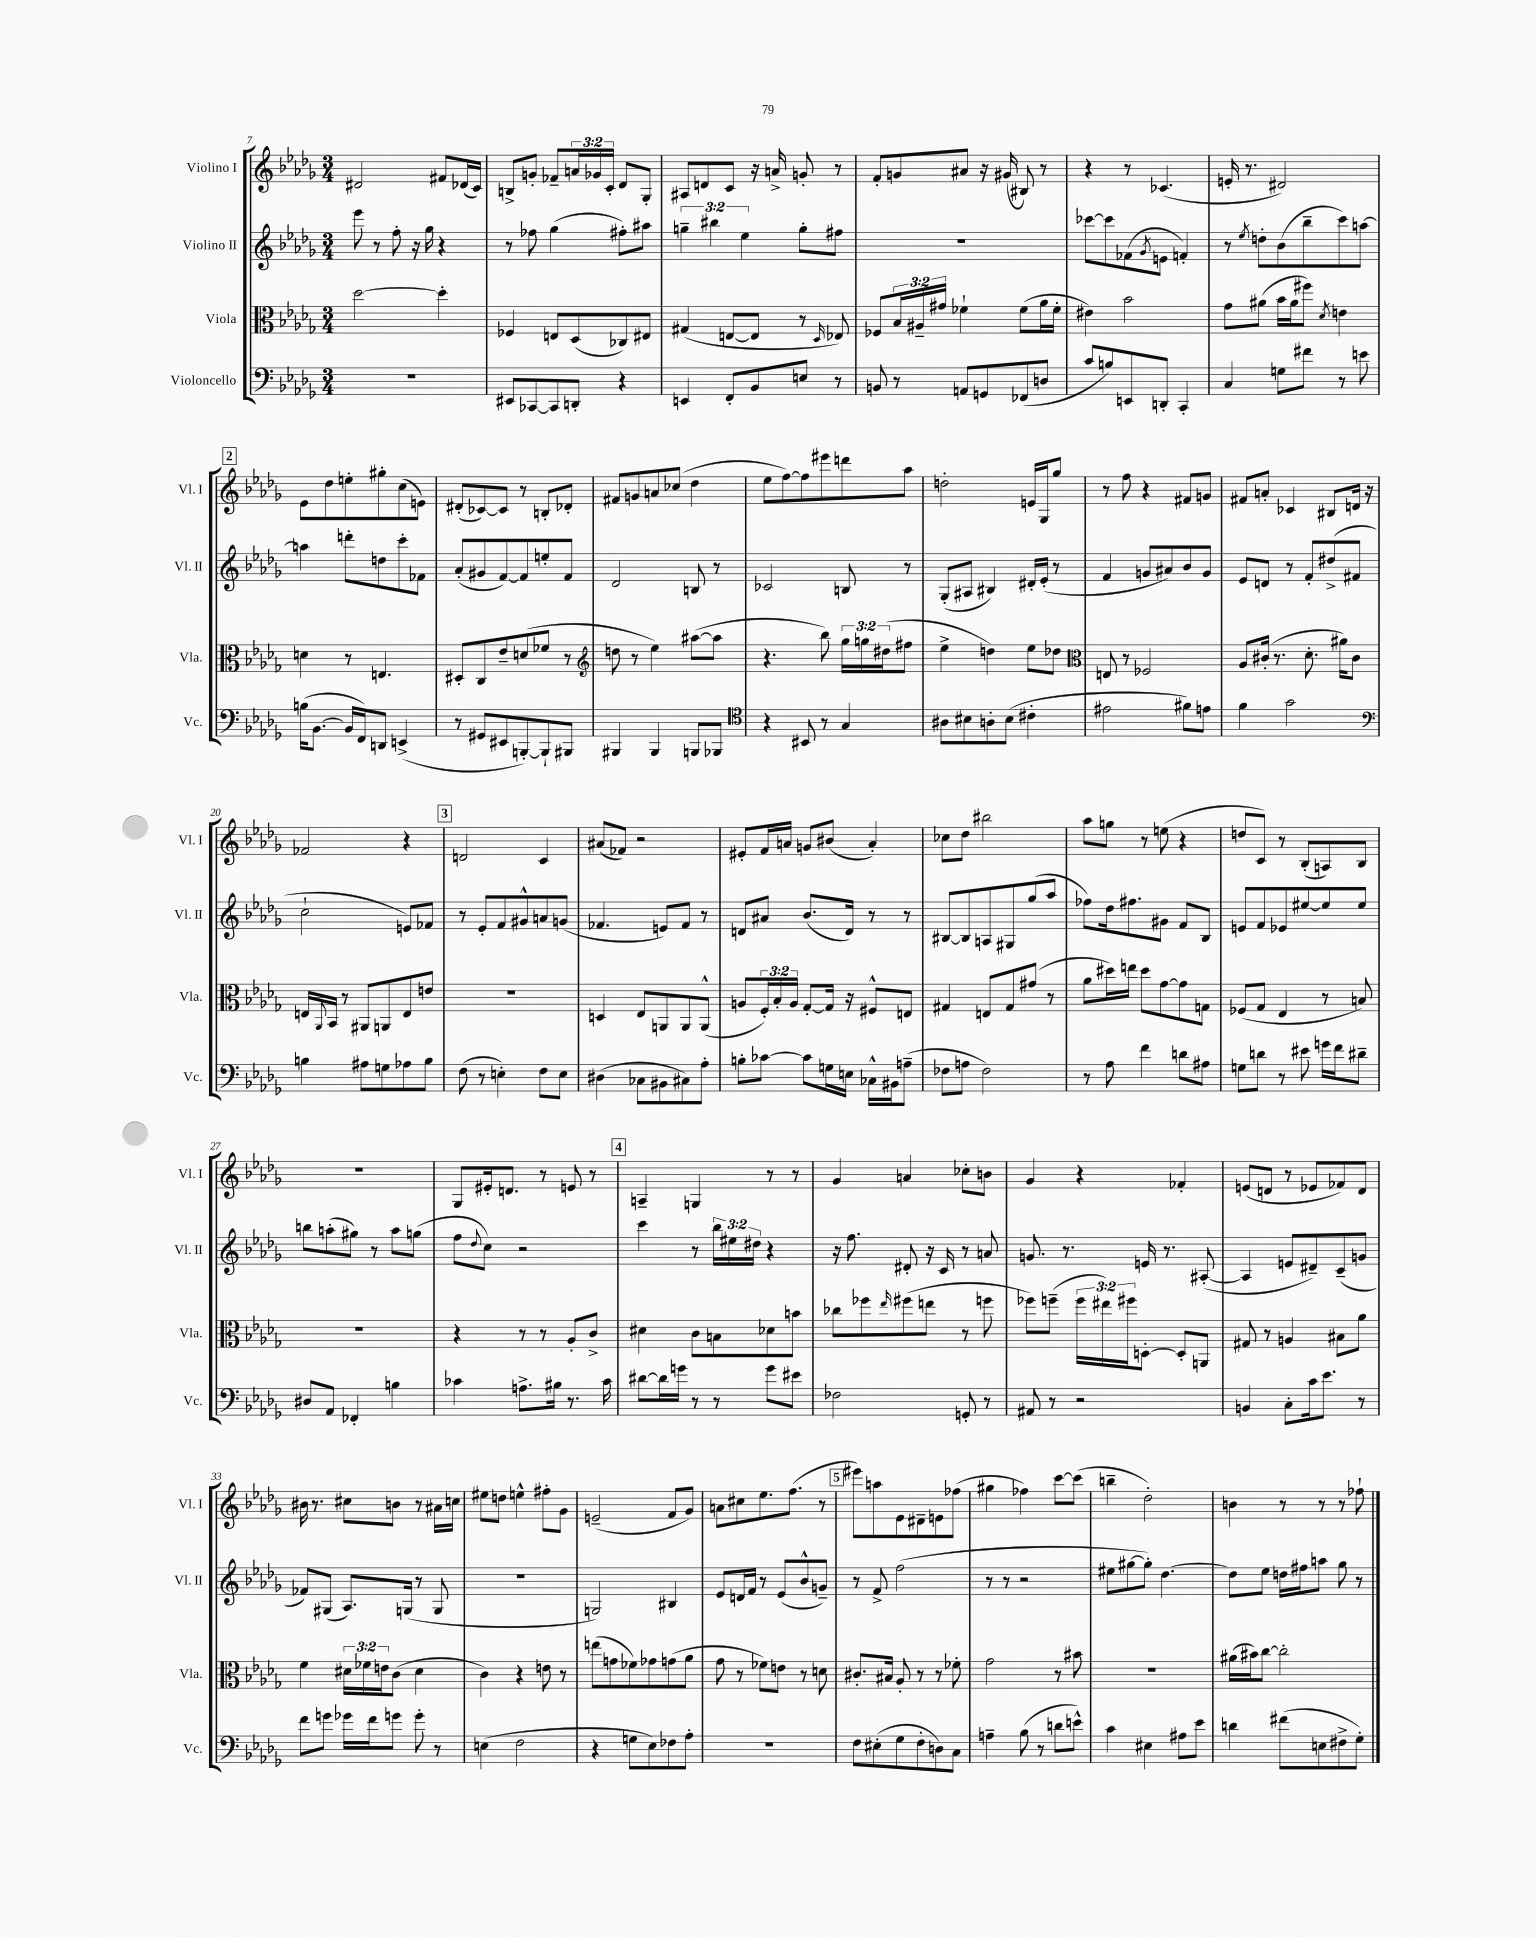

**kern	**kern	**kern	**kern
*part4	*part3	*part2	*part1
*staff4	*staff3	*staff2	*staff1
*I"Violoncello	*I"Viola	*I"Violino II	*I"Violino I
*I'Vc.	*I'Vla.	*I'Vl. II	*I'Vl. I
*clefF4	*clefC3	*clefG2	*clefG2
*k[b-e-a-d-g-]	*k[b-e-a-d-g-]	*k[b-e-a-d-g-]	*k[b-e-a-d-g-]
*M3/4	*M3/4	*M3/4	*M3/4
=7	=7	=7	=7
2.r	[2dd-\	8eee-\	2d#X/
.	.	8r	.
.	.	8ff'\	.
.	.	16r	.
.	.	16gg-\	.
.	4dd-'\]	4r	8f#X/L
.	.	.	(16d-X/L
.	.	.	16c/JJ)
=8	=8	=8	=8
8EE#X/L	4F-X/	8r	8Bn^/L
[8CC-X/	.	8ff-X\	8gn'/J
8CC-/]	8En/L	(4gg-\	8f-X~/L
8DDn'/J	(8D-/	.	24an/L
.	.	.	24g-X/
.	.	.	24c'/JJ
4r	8C-X/)	8ff#X'\L)	8d-/L
.	8E#X/J	8aa#X\J	8G-'/J
=9	=9	=9	=9
4EEn/	(4G#X/	6ggn~\	8A#X/L
.	.	.	8dn/
.	.	6bb#X\	.
8FF'/L	[8En/L	.	8c/J
.	.	6ee-\	.
8BB-/	8E/J]	.	16r
.	.	.	16an^/
8En/J	8r	8gg'\L	8gn'/
.	16qqD-/	.	.
8r	8E-X/)	8ff#X\J	8r
=10	=10	=10	=10
8BBn/	8F-X/L	2.r	8f'/L
8r	24B-/L	.	8gn/
.	24A#X~/	.	.
.	24g#X/JJ	.	.
8AAn/L	4f-X`\	.	8a#X/J
8GGn/	.	.	16r
.	.	.	(16g#X/
(8FF-X/	(8f-\L	.	8B#X/)
8Dn/J	16a-\L	.	8r
.	16f-'\JJ	.	.
=11	=11	=11	=11
8c/L	4e#X\)	[8ccc-X\L	4r
8Bn/)	.	8ccc-\]	.
8EEn/	2b-\	(8f-X\	8r
.	.	8qg-/	.
8DDn'/J	.	8en\J	(4.c-X/
4CC'/	.	4fn'/)	.
=12	=12	=12	=12
4C/	8g-\L	8r	16en'/
.	.	.	8.r
.	.	8qee-/	.
.	(8a#X\J	8ddn'\L	.
8Gn\L	16b-\LL	(8b-\	2d#X/)
.	16a#\J	.	.
8f#X\J	8ff#X\J)	8bb-~\	.
.	8qd-/	.	.
8r	4en\	8ccc\)	.
8en\	.	[8aan\J	.
!!LO:LB:g=z
!!LO:REH:place=s1:t=2
=13	=13	=13	=13
(16Bn\KL	4dn\	4aan\]	8e-\L
[8.BB-\J	.	.	.
.	.	.	8dd-\
16BB-/LL]	8r	8dddn'\L	8een'\
16FF/J)	.	.	.
8DDn/J	4.En/	8ddn\	8gg#X'\
(4EEn^/	.	8ccc'\	(8cc\
.	.	8f-X\J	8en\J)
=14	=14	=14	=14
8r	8D#X'/L	(8a-'/L	(8d#X'/L
8GG#X/L	8C/	8g#X/	[8c-X/)
8EE#X/	8e-~/	[8f/)	8c-/J]
[8BBBn'/)	(8dn/	8f/]	8r
8BBB`/]	8f-X/J	8een'/	8Bn'/L
8BBB#X/J	8r	8f/J	8d-X'/J
=15	=15	=15	=15
*	*clefG2	*	*
4BBB#X/	8ddn\	2d-/	8f#X/L
.	8r	.	8gn/
4BBB#/	4ee-\)	.	8an/
.	.	.	(8cc-X/J
8BBBn/L	([8aa#X\L	8Bn/	4dd-\
8BBB-X/J	8aa#\J]	8r	.
=16	=16	=16	=16
*clefC4	*	*	*
4r	4.r	2c-X/	8ee-\L
.	.	.	[8ff\)
8BB#X/	.	.	8ff\]
8r	8bb-\)	.	8eee#X\
4G-/	24gg-\LL	8Bn/	8dddn\
.	24ggn\	.	.
.	(24dd#X\J	.	.
.	8ff#X\J	8r	8aa-\J
=17	=17	=17	=17
8A#X\L	4ee-^\	(8G-'/L	2ddn'\
8B#X\	.	8A#X/J	.
8An'\	4ddn\)	4B#X/)	.
(8B#\J	.	.	.
4c#X'\	8ee-\L	16d#X'/LL	16en/LL
.	.	(16e-'/JJ	16G-/J
.	8dd-X\J	8r	8gg-/J
=18	=18	=18	=18
*	*clefC3	*	*
2e#X\	8En/	4f/	8r
.	8r	.	8ff\
.	2F-X/	8gn/L	4r
.	.	8a#X/)	.
8f#X\L)	.	8b-/	8f#X/L
8en\J	.	8g/J	8gn/J
=19	=19	=19	=19
4f\	8A-/L	8e-/L	8f#X/L
.	(16c#X'/Jk	8dn/J	8an'/J
.	8.r	.	.
2g-\	.	8r	4c-X/
.	8.d-'\	8f'/L	.
.	.	(8dd#X^/	8B#X/L
.	16a#X\KL)	.	.
.	8c#\J	8f#X/J	16dn/Jk
.	.	.	16r
!!LO:LB:g=z
=20	=20	=20	=20
*clefF4	*	*	*
4Bn\	16En/LL	2cc`\	2f-X/
.	8qqAA-/	.	.
.	16BB-/JJ	.	.
.	8r	.	.
8A#X\L	8AA#X/L	.	.
8Gn\	8AAn/	.	.
8A-X\	8E/	8en/L)	4r
8B\J	8en/J	8f-X/J	.
!!LO:REH:place=s1:t=3
=21	=21	=21	=21
(8F\	2.r	8r	2dn/
8r	.	8e-'/L	.
4En'\)	.	8f/	.
.	.	8g#X^^/	.
8F\L	.	8an/	4c/
8E\J	.	(8gn/J	.
=22	=22	=22	=22
(4D#X\	4Dn/	4.f-X/	(8a#X/L
.	.	.	8f-X/J)
8C-X\L	8E-/L	.	2r
8BB#X\	8AAn/	8en/L)	.
8C#X\)	8AA/	8f-/J	.
8A-'\J	(8AA^^/J	8r	.
=23	=23	=23	=23
8Bn'\L	8An/L	8dn/L	8e#X'/L
[8c-X\J	24F'/L)	8a#X/J	16f/L
.	24B-'/	.	.
.	.	.	16an/JJ
.	24A/JJ	.	.
8c-\L]	[8G-'/L	(8.b-/L	8gn/L
16Gn\L	16G-/Jk]	.	(8b#X/J
16En\JJ	16r	16d/Jk)	.
16C-X^^\LL	8F#X^^/L	8r	4a'/)
16BB#X\J	.	.	.
(8An~\J	8En/J	8r	.
=24	=24	=24	=24
8F-X\L	4G#X/	[8B#X/L	8cc-X\L
8An\J	.	8B#/]	8dd-\J
2F-\)	8En/L	8An/	2bb#X\
.	8G#/	8G#X/	.
.	(8g#X/J	(8gg-/	.
.	8r	8aa-/J	.
=25	=25	=25	=25
8r	8a-\L	8ff-X\L)	8aa-\L
8A-\	16dd#X\L)	16dd-\k	8ggn\J
.	16een\JJ	8.ff#X\	.
4f\	8dd#\L	.	8r
.	[8g-\	8g#X\J	(8een\
8dn\L	8g-\]	8f/L	4r
8A#X\J	8Gn\J	8B-/J	.
=26	=26	=26	=26
8Gn\L	(8F-X/L	8en/L	8ddn/L
8dn\J	8G-/J	8f/	8c/J)
8r	4E-/	8e-X/	8r
8e#X\	.	[8ee#X/	(8B-'/L
16gn\LL	8r	8ee#/]	8An/)
16f\J	.	.	.
8d#X~\J	8Bn/)	8ee#/J	8B-/J
!!LO:LB:g=z
=27	=27	=27	=27
8D#X/L	2.r	8bbn\L	2.r
8AA-/J	.	(8aan'\	.
4FF-X'/	.	8gg#X\J)	.
.	.	8r	.
4Bn\	.	8aa\L	.
.	.	(8ggn\J	.
=28	=28	=28	=28
4c-X\	4r	8ff\L	8G-/L
.	.	8qqdd-/	.
.	.	8cc\J)	16e#X'/k
.	.	.	8.dn/J
8.An^\L	8r	2r	.
.	8r	.	8r
16B#X\Jk	.	.	.
8.r	8A-'/L	.	8en/
.	8c^/J	.	8r
16c-\	.	.	.
!!LO:REH:place=s1:t=4
=29	=29	=29	=29
[8d#X\L	4d#X\	4ccc\	4An~/
16d#\L]	.	.	.
16gn\JJ	.	.	.
8r	8c\L	8r	4Gn/
8r	8Bn\	24bb-\LL	.
.	.	24ee#X\	.
.	.	24dd#X\JJ	.
8g\L	8d-X\	4r	8r
8e#X\J	8bn\J	.	8r
=30	=30	=30	=30
2F-X\	8cc-X\L	16r	4g-/
.	.	8.ff\	.
.	8ff-X\	.	.
.	16qqee-/	.	.
.	(8ff#X\	8d#X'/	4an/
.	8een\J	16r	.
.	.	16c/	.
8GGn'/	8r	8r	8cc-X'\L
8r	8ffn\	8an/	8bn\J
=31	=31	=31	=31
8AA#X/	8ff-X\L)	8.gn/	4g-/
8r	(8ffn~\J	.	.
.	.	8.r	.
2r	24ff\LL	.	4r
.	24ee#X\)	.	.
.	24ff#X\J	.	.
.	[8Dn'\J	16en/	.
.	.	8.r	.
.	8D'/L]	.	4f-X'/
.	8AAn/J	([8A#X'/	.
=32	=32	=32	=32
4BBn/	8G#X/	4A#/]	(8en/L
.	8r	.	8dn/J
8C'\L	4An/	8en/L	8r
16c\k	.	8d#X~/)	8e-X/L
8.e-\J	.	.	.
.	8B#X\L	(8c~/	8f-X/)
8r	8a-\J	8gn/J	8d/J
!!LO:LB:g=z
=33	=33	=33	=33
8f\L	4f\	8f-X/L)	16b#X\
.	.	.	8.r
8gn\J	.	(8G#X/J	.
16g-X\LL	24d#X\LL	8.A-/L)	8cc#X\L
.	24f-X\	.	.
16f\J	.	.	.
.	24en\J	.	.
8gn\J	(8c\J	.	8bn\J
.	.	(16Gn/Jk	.
8g'\	4d#\	8r	8r
8r	.	8G/	16a#X\LL
.	.	.	16ccn\JJ
=34	=34	=34	=34
(4En\	4c\)	2.r	8ee#X\L
.	.	.	8ddn\J
2F\	4r	.	4een^^\
.	8en\	.	8ff#X'\L
.	8r	.	8g-\J
=35	=35	=35	=35
4r	(8een\L	2Gn/)	(2en~/
.	8gn\	.	.
8Gn\L	8f-X\)	.	.
8E-\)	8g-X\	.	.
8F-X\	(8gn\	4B#X/	8f/L
8A-'\J	8a-\J	.	8g-/J)
=36	=36	=36	=36
2.r	8g-\	8e-/L	8an\L
.	8r	16dn/L	8cc#X\
.	.	16f/JJ	.
.	8f-X\L)	8r	8.ee-\
.	8en\J	(8e-/L	.
.	.	.	(8.ff\J
.	8r	8b-^^/	.
.	8dn\	8gn~/J)	8r
!!LO:REH:place=s1:t=5
=37	=37	=37	=37
8F\L	8.c#X'/L	8r	8eee#X\L)
(8E#X'\	.	8f^/	8aan\
.	16B#X/Jk	.	.
8G-\	8A-'/	(2ff\	8e-\
8F'\	8r	.	8d#X~\
8Dn\)	8r	.	8en\
8C\J	8f-X'\	.	(8ff-X\J
=38	=38	=38	=38
4An~\	2g-\	8r	4gg#X\
.	.	8r	.
(8B-\	.	2r	4ff-X\)
8r	.	.	.
8dn\L	8r	.	[8ccc\L
8en^^\J)	8b#X\	.	(8ccc\J]
=39	=39	=39	=39
4c\	2.r	8ee#X\L	4bbn~\
.	.	[8gg#X\	.
4E#X\	.	8gg#'\J])	2dd-'\)
.	.	[4.dd-\	.
8A#X\L	.	.	.
8e-\J	.	.	.
=40	=40	=40	=40
4dn\	(16a#X\LL	8dd-\L]	4bn\
.	16b#X\J)	.	.
.	[8cc\J	8ee-\J	.
(8f#X\L	2cc'\]	16ddn\LL	8r
.	.	16ff#X\J	.
8En\	.	8aan\J	8r
8F#X^\	.	8gg-\	8r
8G-'\J)	.	8r	8ff-X`\
==	==	==	==
*-	*-	*-	*-
